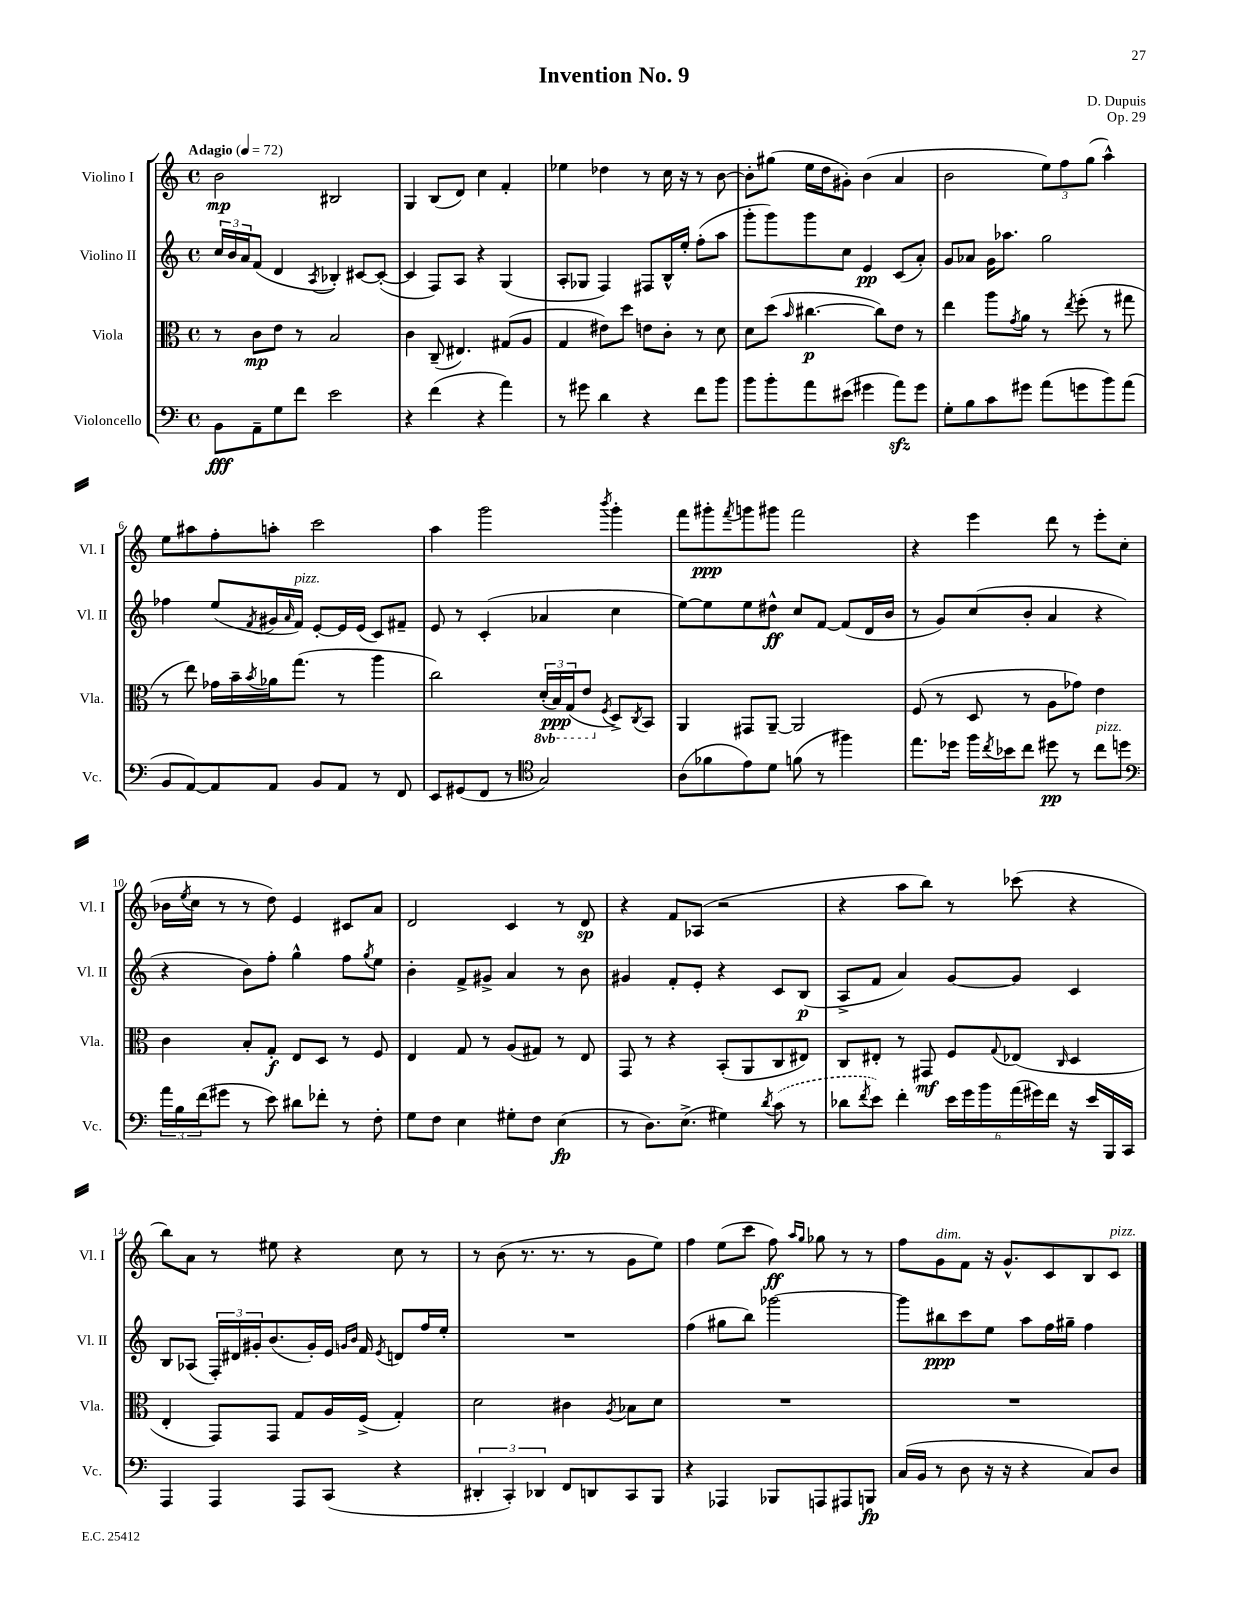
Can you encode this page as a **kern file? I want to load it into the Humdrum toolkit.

**kern	**kern	**kern	**kern
*staff4	*staff3	*staff2	*staff1
*clefF4	*clefC3	*clefG2	*clefG2
*k[]	*k[]	*k[]	*k[]
*M4/4	*M4/4	*M4/4	*M4/4
*met(c)	*met(c)	*met(c)	*met(c)
*MM72	*MM72	*MM72	*MM72
8BB	8r	24cc	2b
.	.	24b	.
.	.	24a	.
8AA~	8c	(8f	.
8G	8e	4d	.
8f	8r	.	.
.	.	8qA	.
2e	2B	4B-')	2B#
.	.	[8c#	.
.	.	(8c#'_	.
=	=	=	=
4r	4c	4c#]	4G
(4f	(8C~	8F)	(8B
.	4.E#)	8A	8d)
4r	.	4r	4cc
4a)	(8G#	(4G	4f'
.	8A	.	.
=	=	=	=
8r	4G	8A'	4ee-
8g#	.	8G-	.
4d	8e#)	4F)	4dd-
.	8dd	.	.
4r	8e	8F#	8r
.	8c'	16B^^	16cc
.	.	16ee'	16r
8f	8r	(8ff'	8r
8b	8d	8aa	[8b
=	=	=	=
8b	8d	8ggg'	8b']
8b'	(8dd	8ggg)	(8gg#
.	16qqb	.	.
8a	[4.cc#	8ggg	16ee
.	.	.	16dd
(8e#	.	8cc	8g#')
4g#	.	4e	(4b
.	8cc#])	.	.
8a)	8e	(8c	4a
8g#	8r	8a')	.
=	=	=	=
8G'	4ee	8g	2b
8B	.	8a-	.
8c	8aa	16g	.
.	.	8.aa-	.
.	8qg	.	.
8g#	8a	.	.
(8a	8r	2gg	12ee)
.	.	.	12ff
.	8qee	.	.
8g	(8ff'	.	.
.	.	.	(12gg
8b)	8r	.	4aa^^)
(8a	8gg#	.	.
=	=	=	=
8BB	8r	4ff-	8ee
[8AA)	8ee)	.	8aa#
8AA]	16g-	(8ee	8ff'
.	16b~	.	.
.	8qb	8qf	.
8AA	16a-	16g#	8aa'
.	.	16qqa	.
.	(8.gg	16f)	.
8BB	.	[8e'	2ccc
8AA	8r	16e]	.
.	.	(16e	.
8r	4aa	8c)	.
8FF	.	8f#~	.
=	=	=	=
8EE	2cc)	8e	4aa
(8GG#	.	8r	.
8FF	.	(4c'	2ggg
8r	.	.	.
*clefC4	*	*	*
2G)	(24D'	4a-	.
.	24BB)	.	.
.	(24GG	.	.
.	8E	.	.
.	8qF	.	8qbbb
.	8D^)	4cc	4ggg'
.	8qC	.	.
.	8BB	.	.
=	=	=	=
(8A	4AA	[8ee)	8fff
8f-	.	8ee]	8ggg#'
.	.	.	8qfff
8e)	8GG#	8ee	8ggg
8d	[8AA~	8dd#^^	8ggg#
(8f	2AA]	8cc	2fff
8r	.	[8f	.
4ff#)	.	(8f]	.
.	.	16d	.
.	.	16b	.
=	=	=	=
8.ee	(8F	8r	4r
.	8r	8g)	.
16dd-	.	.	.
16ff	8D	(8cc	4eee
8qcc	.	.	.
16b-	.	.	.
8cc	8r	8b'	.
8dd#	8A	4a	8ddd
8r	8g-)	.	8r
8cc	4e	4r	8eee'
8dd	.	.	(8cc
=	=	=	=
*clefF4	*	*	*
24a	4c	4r	16b-
24B	.	.	.
.	.	.	8qee
.	.	.	16cc
(24f	.	.	.
8g#	.	.	8r
8r	8B'	8b)	8r
8e)	8G'	8ff'	8dd)
8d#	8E	4gg^^	4e
8f-'	8D	.	.
8r	8r	8ff	8c#
.	.	8qgg	.
8F'	8F	8ee	8a
=	=	=	=
8G	4E	4b'	2d
8F	.	.	.
4E	8G	8f^	.
.	8r	8g#^	.
8G#'	(8A	4a	4c
8F	8G#)	.	.
(4E	8r	8r	8r
.	8E	8b	8d
=	=	=	=
8r	8GG	4g#	4r
8.D)	8r	.	.
.	4r	8f'	8f
(8.E^	.	.	.
.	.	8e'	(8A-
4G#)	(8BB'	4r	2r
.	8AA	.	.
8qd	.	.	.
(8c	8C	8c	.
8r	8E#)	(8B	.
=	=	=	=
8d-	8C	8A^	4r
8qf	.	.	.
8e)	8E#'	8f	.
4f'	8r	4a)	8aa
.	8GG#	.	8bb)
24e	8F	[8g	8r
24g	.	.	.
24b	.	.	.
.	8qqG	.	.
(24a	(8E-	8g]	(8ccc-
24g#)	.	.	.
24f	.	.	.
.	16qqC	.	.
16r	4D	4c	4r
16e	.	.	.
16BBB	.	.	.
16CC	.	.	.
=	=	=	=
4AAA	4E'	8B	8bb)
.	.	(8A-	8a
4AAA	8GG)	24F')	8r
.	.	24d#	.
.	.	24g#'	.
.	8GG	(8.b	8ee#
8AAA	8G	.	4r
.	.	16g#')	.
(8CC	16A	16e	.
.	.	16qqg	.
.	.	16qqb	.
.	(16F^	16f	.
.	.	8qe	.
4r	4G')	8d	8cc
.	.	16ff	8r
.	.	16ee'	.
=	=	=	=
6DD#'	2d	1r	8r
.	.	.	(8b
6CC')	.	.	.
.	.	.	8.r
6DD-	.	.	.
.	.	.	8.r
8FF	4c#	.	.
8DD	.	.	8r
.	8qA	.	.
8CC	8B-	.	8g
8BBB	8d	.	8ee)
=	=	=	=
4r	1r	(4ff	4ff
4AAA-	.	8gg#	(8ee
.	.	8bb)	8ccc
8BBB-	.	[2ggg-	8ff)
.	.	.	16qqaa
.	.	.	16qqgg
8AAA	.	.	8gg-
8AAA#	.	.	8r
8BBB	.	.	8r
=	=	=	=
(16C	1r	8ggg-]	8ff
16BB	.	.	.
8r	.	8bb#	8g
8D	.	8ccc	8f
16r	.	8ee	16r
16r	.	.	8.g^^
4r	.	8aa	.
.	.	16ff	8c
.	.	16gg#~	.
8C)	.	4ff	8B
8D	.	.	8c
==	==	==	==
*-	*-	*-	*-
